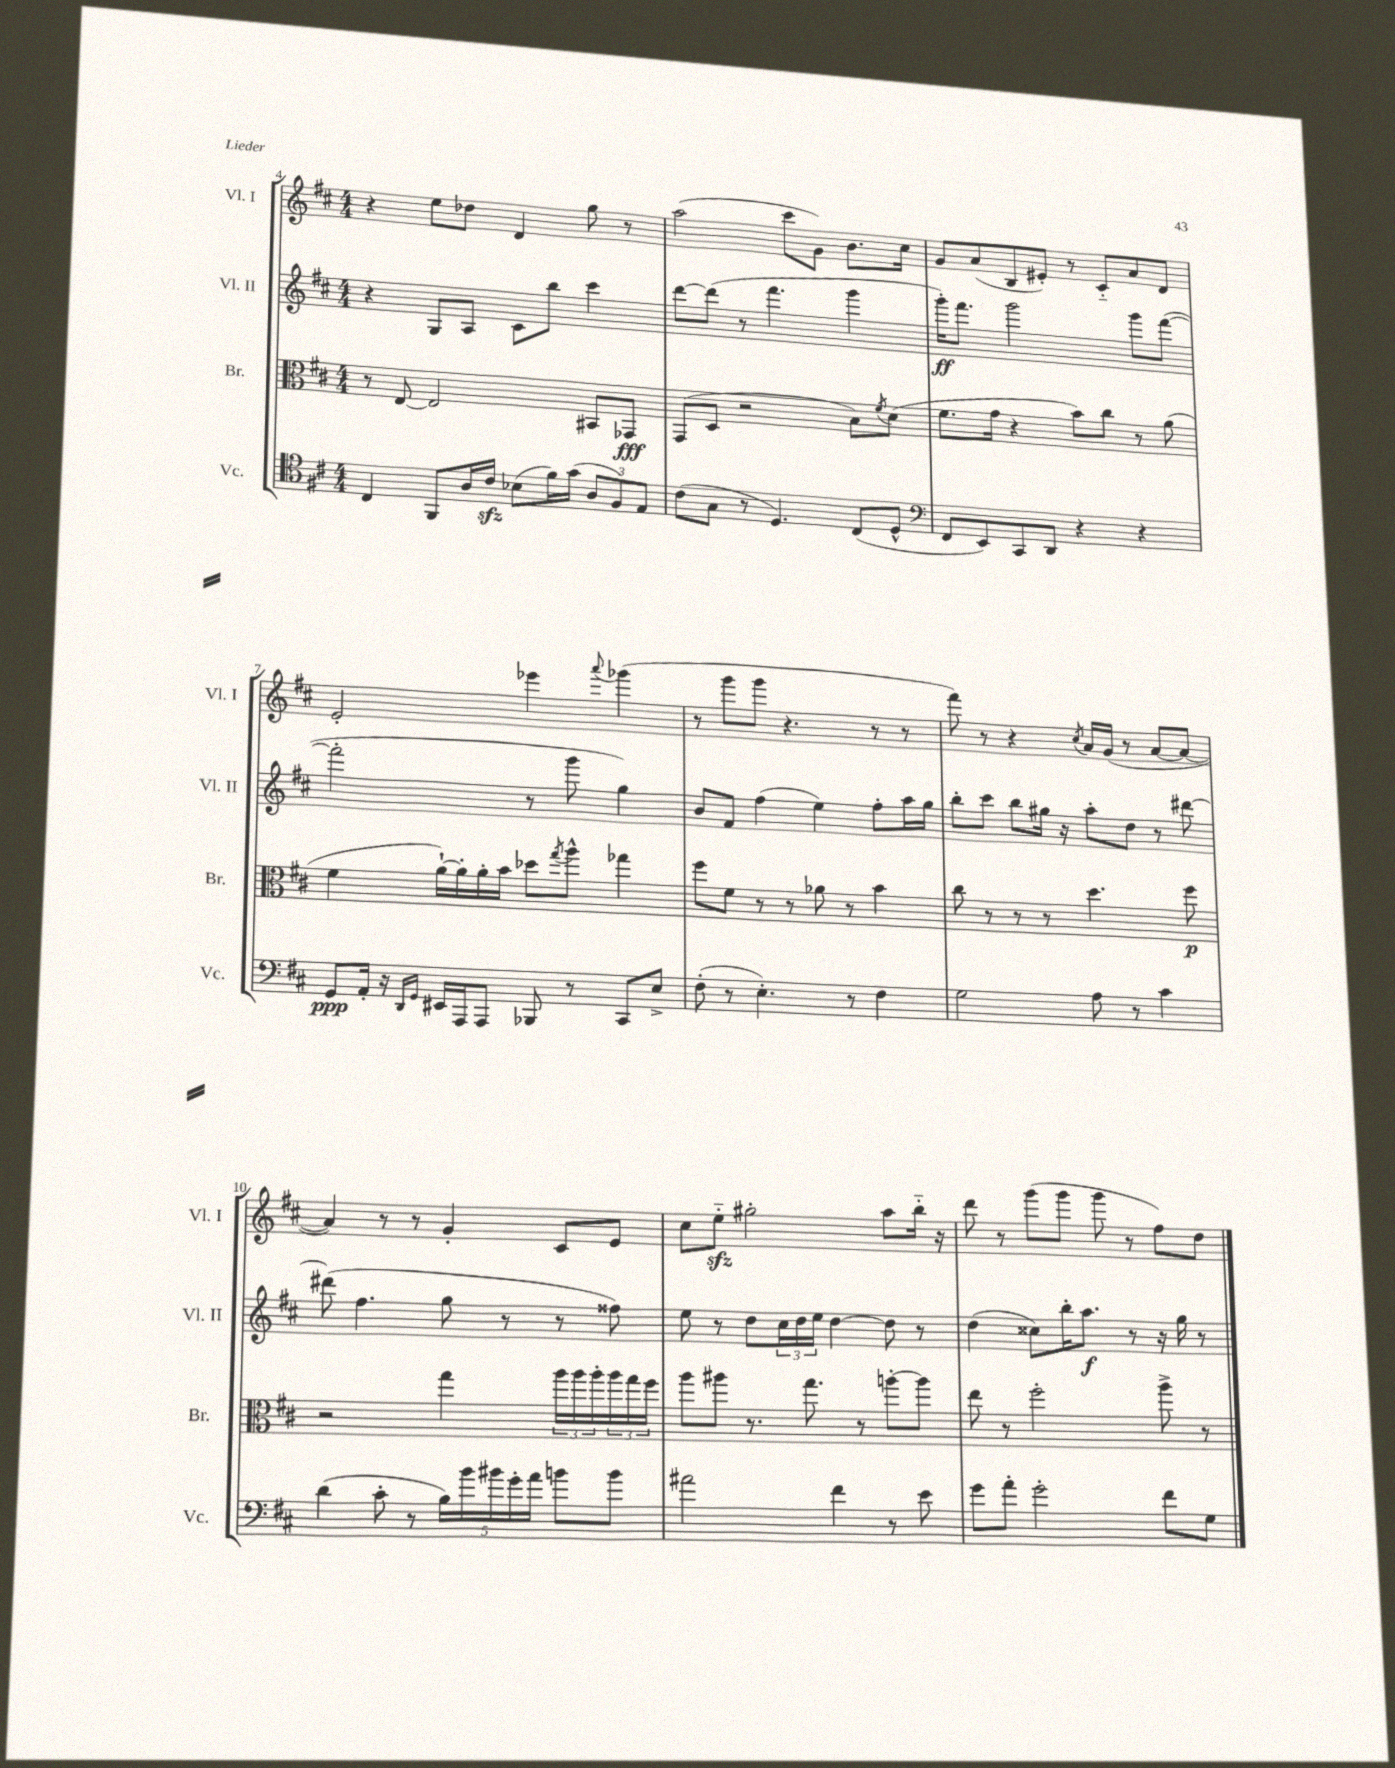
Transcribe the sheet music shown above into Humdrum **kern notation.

**kern	**kern	**kern	**kern
*staff4	*staff3	*staff2	*staff1
*clefC4	*clefC3	*clefG2	*clefG2
*k[f#c#]	*k[f#c#]	*k[f#c#]	*k[f#c#]
*M4/4	*M4/4	*M4/4	*M4/4
4C#	8r	4r	4r
.	[8E	.	.
8FF#	2E]	8G	8ee
16A	.	8A	8dd-
16c#	.	.	.
(8B-	.	8c#	4d
16f#)	.	8bb	.
(16g	.	.	.
12A	8BB#	4ccc#	8gg
12F#)	.	.	.
.	8GG-	.	8r
12E	.	.	.
=	=	=	=
(8c#	(8GG	[8ddd	(2aa
8G	8D	(8ddd]	.
8r	2r	8r	.
4.D)	.	4.fff#	.
.	.	.	8ccc#
.	.	.	8g)
(8C#	8B)	4ggg	8.b
.	8qf#	.	.
8D^^	(8d	.	.
.	.	.	16cc#
=	=	=	=
*clefF4	*	*	*
8FF#	8.f#	16ggg')	8g
.	.	8.fff#	.
8EE)	.	.	(8a
.	16g	.	.
8CC#	4r	2ggg	8B
8DD	.	.	8e#')
4r	8b)	.	8r
.	8cc#	.	8c#'~
4r	8r	8ggg	8a
.	(8a	([8fff#	8d
=	=	=	=
8GG	4f#	2fff#']	2e'
16AA'	.	.	.
16r	.	.	.
16qqDD	.	.	.
16qqGG	.	.	.
16EE#	[16a`)	.	.
16AAA	16a']	.	.
8AAA	16a'	.	.
.	16b	.	.
8BBB-	8dd-	8r	4eee-
.	8qgg	.	.
8r	8aa^^	8ggg	.
.	.	.	8qqaaa
8CC#	4gg-	4gg)	(4ggg-
8E^	.	.	.
=	=	=	=
(8F#'	8ff#	8b	8r
8r	8f#	8f#	8ggg
4.E')	8r	(4ff#	8ggg
.	8r	.	4.r
.	8a-	4ee)	.
8r	8r	.	.
4F#	4b	8ff#'	8r
.	.	16aa	8r
.	.	16gg	.
=	=	=	=
2G	8cc#	8bb'	8fff#)
.	8r	8ccc#	8r
.	8r	8bb	4r
.	8r	16gg#	.
.	.	16r	.
.	.	.	8qcc#
8A	4.dd	8aa'	16a
.	.	.	(16g
8r	.	8dd	8r
4c#	.	8r	[8a
.	8ff#	[8ddd#	8a_
=	=	=	=
(4d	2r	(8ddd#]	4a])
.	.	4.ff#	.
8c#'	.	.	8r
8r	.	.	8r
20B)	4gg	8gg	4g'
20b	.	.	.
20b#	.	.	.
.	.	8r	.
20g'	.	.	.
20a	.	.	.
8b	24aa	8r	8c#
.	24aa	.	.
.	24aa'	.	.
8b	24aa	8ff##)	8e
.	24gg	.	.
.	24ff#	.	.
=	=	=	=
2a#	8aa	8ee	8cc#
.	8aa#	8r	8ee'~
.	8.r	8dd	2gg#'
.	.	24cc#	.
.	.	24dd	.
.	8.gg	.	.
.	.	24ee	.
4f#	.	[4dd	.
.	8r	.	.
8r	[8aa'	8dd]	8aa
8e	8aa]	8r	16bb'~
.	.	.	16r
=	=	=	=
8g	8ee	(4dd	8ddd
8a'	8r	.	8r
2g'	2ff#'	8cc##)	(8ggg
.	.	16bb'	8ggg
.	.	8.aa	.
.	.	.	8ggg
.	.	8r	8r
8f#	8aa^	16r	8ff#)
.	.	16gg	.
8G	8r	8r	8dd
==	==	==	==
*-	*-	*-	*-
